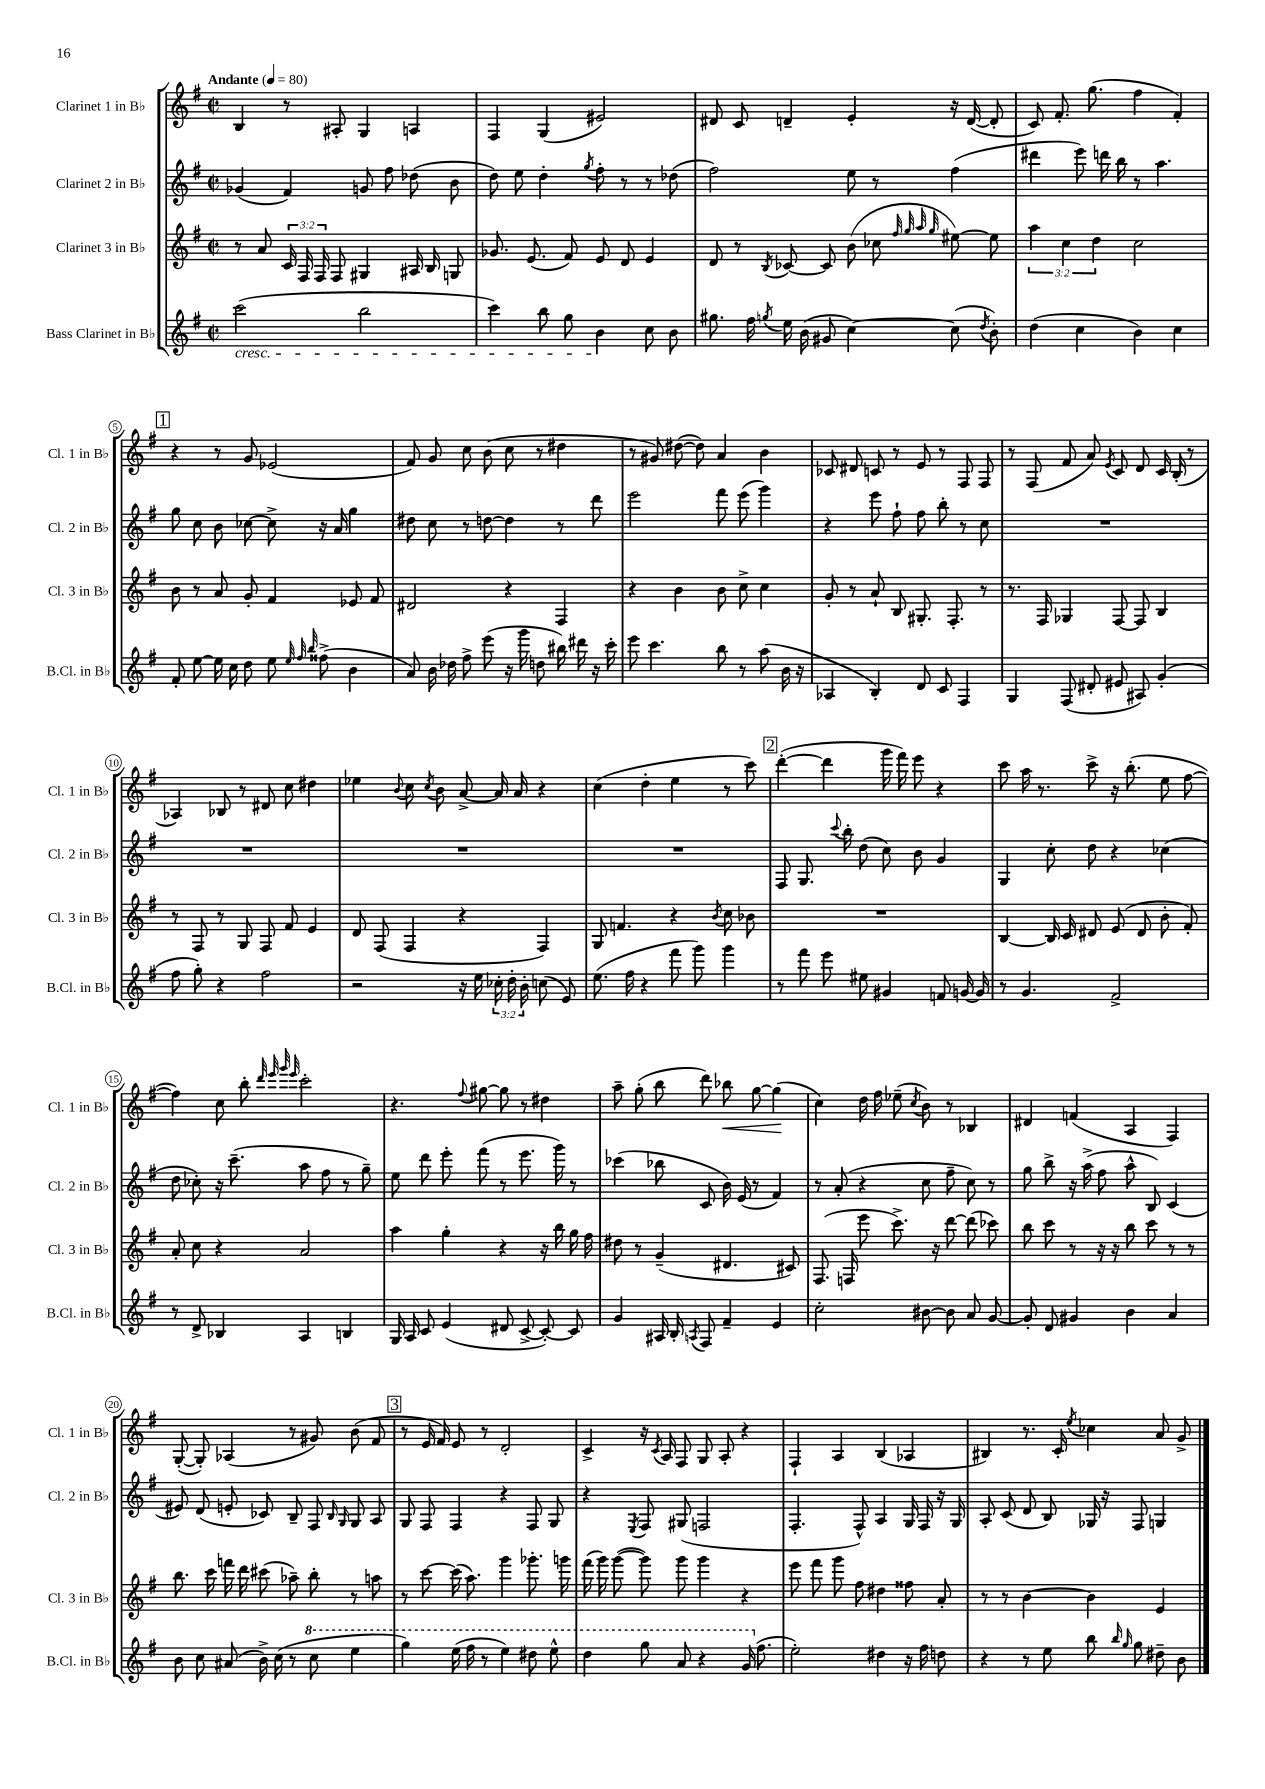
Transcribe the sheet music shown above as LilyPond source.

<<
\new StaffGroup <<
\new Staff = "s0" \with { instrumentName = "Clarinet 1 in Bb" shortInstrumentName = "Cl. 1 in Bb" } {
    \clef treble \key g \major \defaultTimeSignature \time 2/2 \tempo "Andante" 4 = 80
    \autoBeamOff b4 r8 ais8-. g4 a4 |
    fis4 g4( eis'2) |
    dis'8 c'8 d'4-- e'4-. r16 d'16~( d'8-. |
    c'8) fis'8.-. g''8.( fis''4 fis'4-.) |
    \mark \markup { \box "1" } r4 r8 g'8 ees'2( |
    fis'8) g'8 c''8 b'8( c''8 r8 dis''4 |
    r8 gis'8) dis''8~( dis''8) a'4 b'4 |
    ces'8 dis'8 c'8 r8 e'8 r8 fis8 fis8 |
    r8 fis8( fis'8 a'8) \acciaccatura { e'8 } c'8 d'8 c'16 b16-.( r8 |
    aes4) bes8 r8 dis'8 c''8 dis''4 |
    ees''4 \appoggiatura { b'8 } c''8 \acciaccatura { c''8 } b'8 a'8~-> a'16 a'16 r4 |
    c''4( d''4-. e''4 r8 c'''8) |
    \mark \markup { \box "2" } d'''4~-.( d'''4 g'''16 fis'''16) e'''8 r4 |
    c'''8 a''16 r8. c'''8-> r16 b''8.-.( e''8 fis''8~ |
    fis''4) c''8 b''8-. \grace { d'''32 e'''32 g'''32 e'''32 } c'''2-. |
    r4. \appoggiatura { fis''8 } gis''8~ gis''8 r8 dis''4 |
    a''8-- g''8-.( b''8 d'''8) bes''8\< g''8~ g''4\!( |
    c''4) d''16 fis''16 ees''8--( \acciaccatura { c''8 } b'8) r8 bes4 |
    dis'4 f'4( a4 fis4) |
    g8~-.( g8-.) aes4( r8 gis'8) b'8( fis'8 |
    \mark \markup { \box "3" } r8 e'16 fis'16) e'8 r8 d'2-. |
    c'4-> r16 \acciaccatura { c'8 } a16 fis8 g8 a8-. r4 |
    fis4-! a4 b4( aes4 |
    bis4) r8. c'16-. \acciaccatura { e''8 } ces''4 a'8 g'8-> \bar "|." |
}
\new Staff = "s1" \with { instrumentName = "Clarinet 2 in Bb" shortInstrumentName = "Cl. 2 in Bb" } {
    \clef treble \key g \major \defaultTimeSignature \time 2/2
    \autoBeamOff ges'4( fis'4) g'8 fis''8 des''8( b'8 |
    d''8) e''8 d''4-. \acciaccatura { g''8 } fis''8-. r8 r8 des''8( |
    fis''2) e''8 r8 fis''4( |
    dis'''4 e'''8) d'''16 b''16 r8 a''4. |
    \mark \markup { \box "1" } g''8 c''8 b'8 ces''8~ ces''8-> r16 a'16 g''4 |
    dis''8 c''8 r8 d''8~ d''4 r8 d'''8 |
    e'''2 fis'''8 e'''8( g'''4) |
    r4 e'''8 fis''8-! fis''8 b''8-. r8 c''8 |
    R1 |
    R1 |
    R1 |
    R1 |
    \mark \markup { \box "2" } fis8 g8. \appoggiatura { c'''8 } b''16-. d''8( c''8) b'8 g'4 |
    g4 c''8-. d''8 r4 ces''4( |
    d''8 ces''8-.) r16 c'''8.--( a''8 fis''8 r8 g''8--) |
    e''8 d'''8 e'''8-. fis'''8( r8 e'''8. g'''16) r8 |
    ces'''4( bes''8 c'8 b'16) e'16( r8 fis'4) |
    r8 a'8-.( r4 c''8 fis''8-- c''8) r8 |
    g''8 b''8-> r16 a''16->( fis''8 a''8-^ b8) c'4( |
    eis'8) d'8( e'8-. ces'8) b8-- fis8 \grace { b16 g16 } g8 a8 |
    \mark \markup { \box "3" } g8 fis8 fis4 r4 fis8 g8 |
    r4 \acciaccatura { e8 } fis8 gis8( f2 |
    fis4.-. fis8-^) a4 g16 fis16 r16 g16 |
    a8-. c'8( d'8 b8) ges16 r16 fis8 g4 \bar "|." |
}
\new Staff = "s2" \with { instrumentName = "Clarinet 3 in Bb" shortInstrumentName = "Cl. 3 in Bb" } {
    \clef treble \key g \major \defaultTimeSignature \time 2/2 \override Staff.TupletNumber.text = #tuplet-number::calc-fraction-text
    \autoBeamOff r8 a'8 \tuplet 3/2 { c'16 fis16 fis16 } fis8 gis4 ais16 b16 g8 |
    ges'8. e'8.( fis'8) e'8 d'8 e'4 |
    d'8 r8 \acciaccatura { b8 } ces'8~ ces'8 b'8( ces''8 \grace { fis''32 g''32 a''32 g''32 } eis''8~) eis''8 |
    \tuplet 3/2 { a''4 c''4 d''4 } c''2 |
    \mark \markup { \box "1" } b'8 r8 a'8 g'8-. fis'4 ees'8 fis'8 |
    dis'2 r4 fis4 |
    r4 b'4 b'8 c''8-> c''4 |
    g'8-. r8 a'8-! b8 gis8.-. fis8.-. r8 |
    r8. fis16 ges4 fis8~ fis8 b4 |
    r8 fis8 r8 g8 fis8 fis'8 e'4 |
    d'8 fis8( fis4 r4 fis4) |
    g8 f'4. r4 \acciaccatura { b'8 } c''8 bes'8 |
    \mark \markup { \box "2" } R1 |
    b4~ b16 c'16 dis'8 e'8( dis'8 b'8-. fis'8-.) |
    a'8-. c''8 r4 a'2 |
    a''4 g''4-. r4 r16 b''16 g''16 fis''16 |
    dis''8 r8 g'4--( dis'4. cis'8) |
    fis8.( f16 e'''8 c'''8.->) r16 d'''8~ d'''8( ces'''8) |
    b''8 c'''8 r8 r16 r16 b''8 c'''8 r8 r8 |
    b''8. c'''16 f'''16 d'''16 cis'''8( aes''8--) b''8-. r8 a''8 |
    \mark \markup { \box "3" } r8 c'''8~ c'''16( a''8.) g'''4 ges'''8.-. g'''16 |
    fis'''16( g'''16) g'''8~( g'''8) g'''8 g'''4 r4 |
    e'''8 fis'''8 g'''8 fis''8 dis''4 fisis''8 a'8-. |
    r8 r8 b'4~ b'4 e'4 \bar "|." |
}
\new Staff = "s3" \with { instrumentName = "Bass Clarinet in Bb" shortInstrumentName = "B.Cl. in Bb" } {
    \clef treble \key g \major \defaultTimeSignature \time 2/2 \override Staff.TupletNumber.text = #tuplet-number::calc-fraction-text
    \autoBeamOff c'''2\cresc( b''2 |
    c'''4) b''8 g''8 b'4\! c''8 b'8 |
    gis''8. fis''16 \acciaccatura { g''8 } e''16 b'16( gis'8 c''4~) c''8( \acciaccatura { d''8 } b'8-.) |
    d''4( c''4 b'4) c''4 |
    \mark \markup { \box "1" } fis'8-. e''8~ e''16 c''16 d''8 e''8 \grace { e''32 fis''32 b''32 } fisis''8->( b'4 |
    a'8) b'16 des''16 fis''8-> e'''8( r16 g'''16 d''8 bis''16) dis'''16 r16 c'''16-. |
    e'''8 c'''4. b''8 r8 a''8( b'16 r16 |
    aes4 b4-.) d'8 c'8 fis4 |
    g4 fis8( dis'8-. eis'8 ais8) g'4-.( |
    fis''8 g''8-.) r4 fis''2 |
    r2 r16 e''16 \tuplet 3/2 { ces''16-. d''16-. b'16-. } c''8( e'8) |
    e''8.( fis''16 r4 fis'''8 g'''8) g'''4 |
    \mark \markup { \box "2" } r8 fis'''8 e'''8 eis''8 gis'4 f'8 g'16~ g'16 |
    r8 g'4. fis'2-> |
    r8 d'8-> bes4 a4 b4 |
    g16 a16 c'8 e'4( dis'8 c'8~-> c'8~-.) c'8 |
    g'4 ais16 b16-. \acciaccatura { a8 } fis8 fis'4-- e'4 |
    c''2-. bis'8~ bis'8 a'8 g'8~ |
    g'8-. d'8 gis'4 b'4 a'4 |
    b'8 c''8 ais'8( b'16->) c''16( r8 \ottava #1 c'''8 e'''4 |
    \mark \markup { \box "3" } g'''4) e'''16( fis'''16 r8 e'''4) dis'''8 e'''8-^ |
    d'''4 g'''8 a''8 r4 g''16( \ottava #0 fis''8. |
    e''2-.) dis''4 r16 fis''16 d''8 |
    r4 r8 e''8 b''8 \grace { b''16 g''16 } g''8 dis''8-- b'8 \bar "|." |
}
>>
>>
\layout { \context { \Score \override BarNumber.stencil = #(make-stencil-circler 0.1 0.3 ly:text-interface::print) } }
